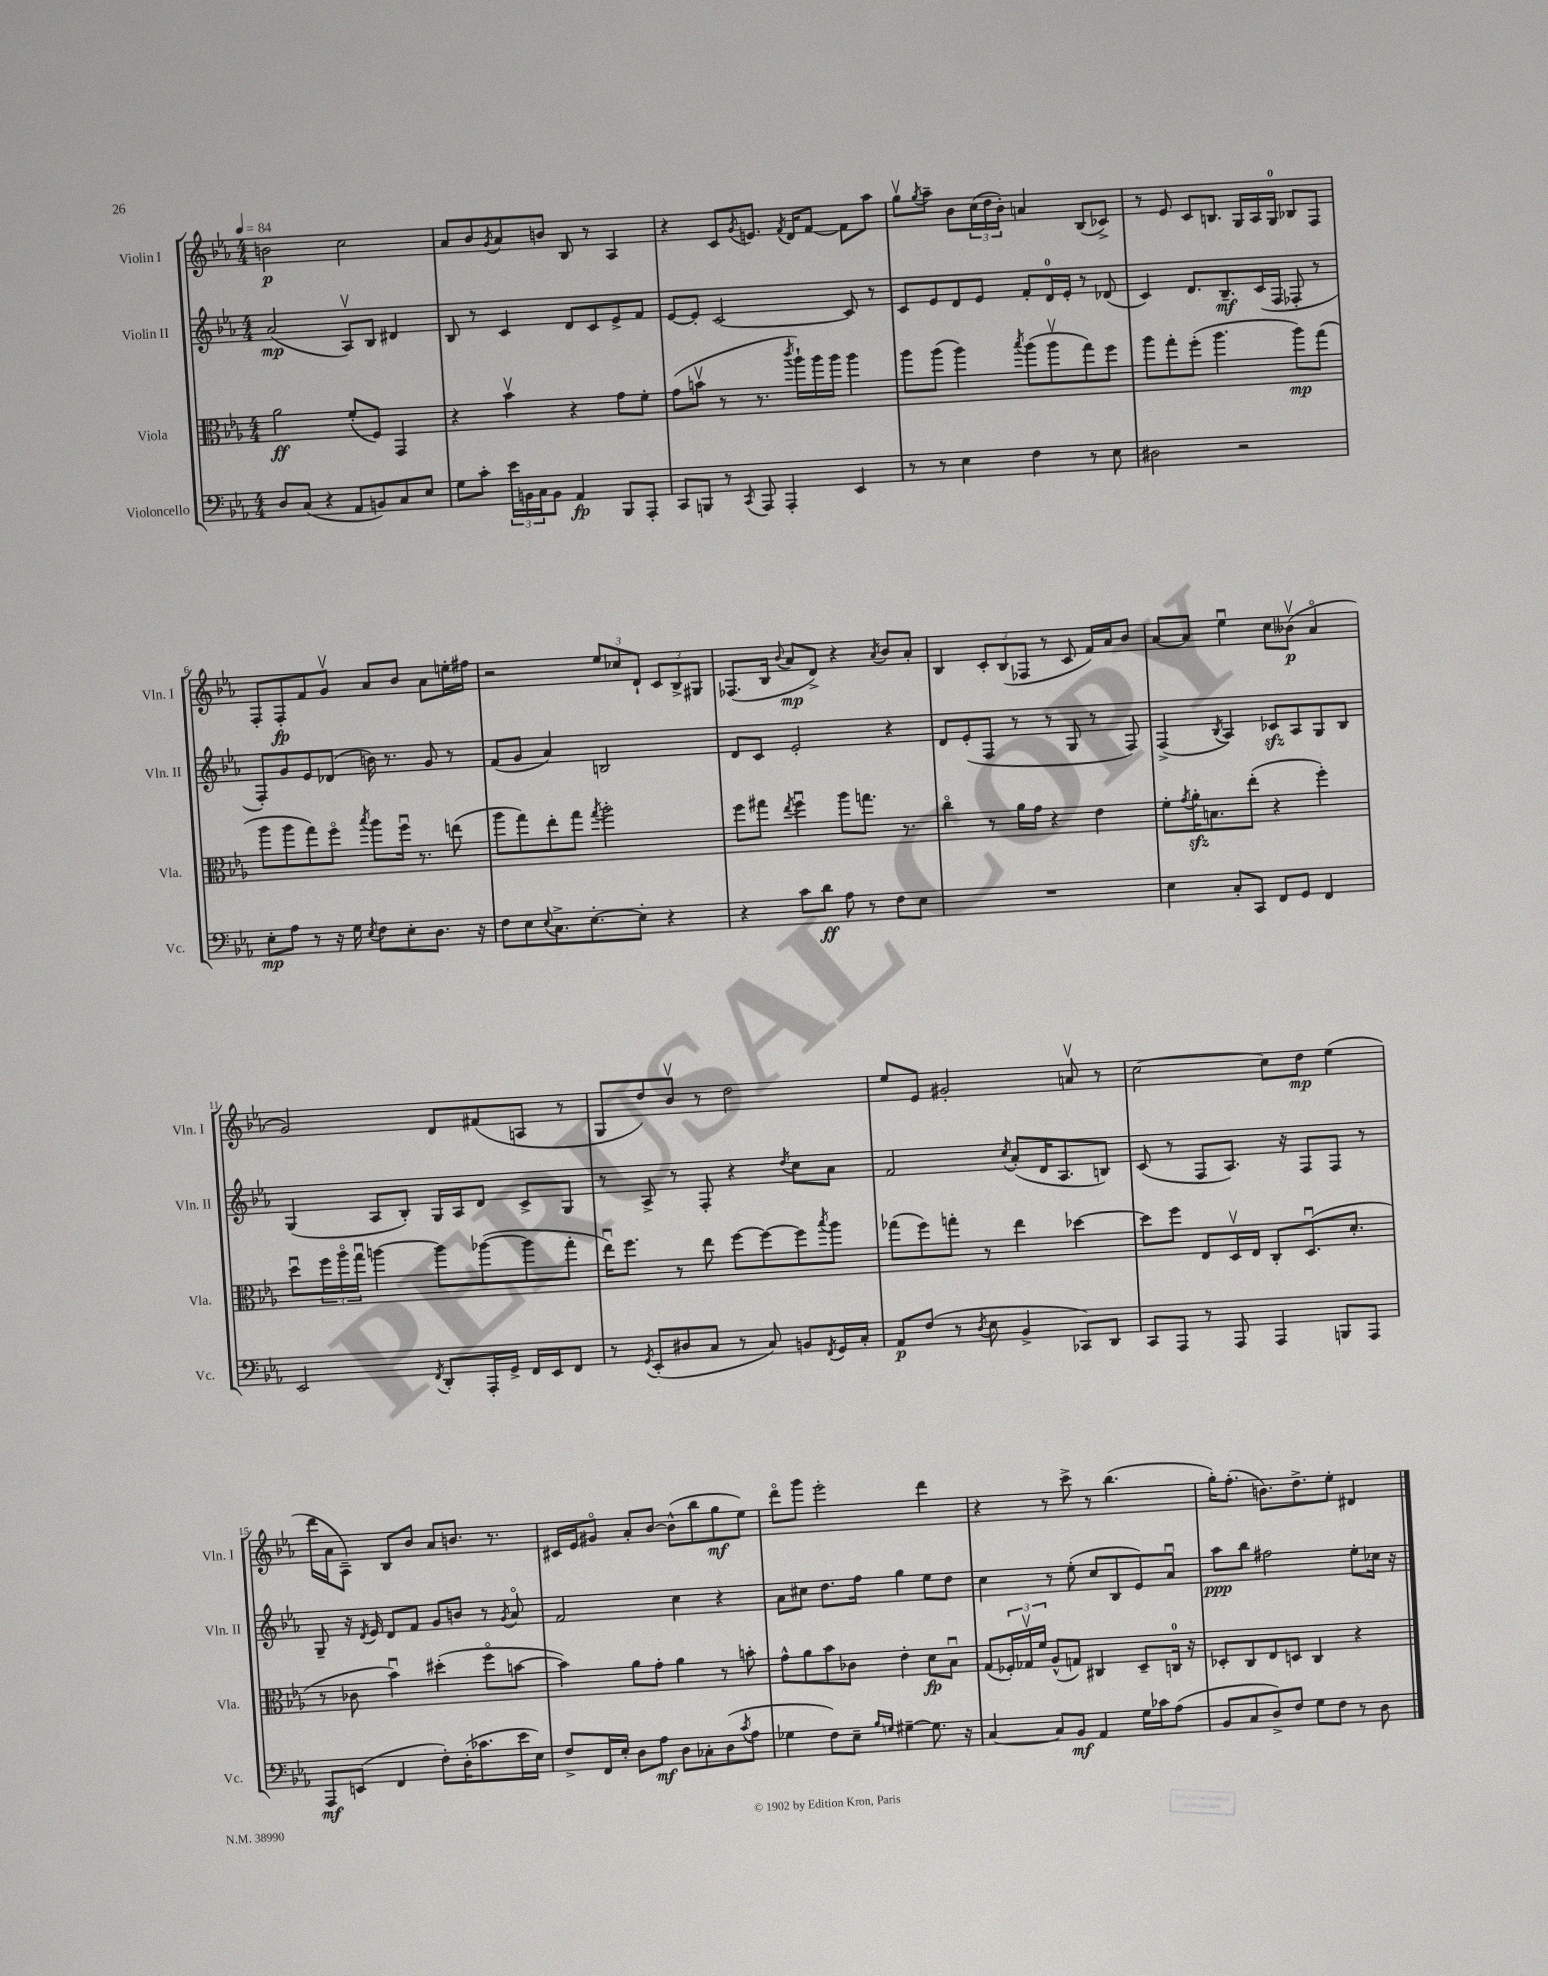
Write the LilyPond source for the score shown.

<<
\new StaffGroup <<
\new Staff = "s0" \with { instrumentName = "Violin I" shortInstrumentName = "Vln. I" } {
    \clef treble \key ees \major \numericTimeSignature \time 4/4 \tempo 4 = 84
    b'2\p c''2 |
    aes'8 bes'8 \acciaccatura { g'8 } aes'8 b'8 bes8 r8 aes4 |
    r4 c'8 \acciaccatura { g'8 } e'8. \acciaccatura { f'8 } d'16 f'8~ f'8 aes''8 |
    g''8\upbow \acciaccatura { g''8 } aes''8-- bes'8 \tuplet 3/2 { c''16( d''16 bes'16-.) } a'4 bes8( ces'8->) |
    r8 ees'8 c'8 b8. g16 aes16 g16-0 bes8 f8 |
    f8-. f8-.\fp f'8 g'8\upbow aes'8 bes'8 aes'8 e''16-. fis''16 |
    r2 \tuplet 3/2 { ees''8 ces''8 d'8-! } \tuplet 3/2 { c'8 bes8-> gis8 } |
    fes8.( bes16 \appoggiatura { bes'8 } aes'8\mp d'8->) r4 \acciaccatura { aes'8 } bes'8 aes'8-. |
    bes4 \tuplet 3/2 { c'8-. bes8( fes8 } r8 c'8 f'16) aes'16 bes'8 |
    aes'8~ aes'8 ees''4\downbow c''8 beses'8\upbow\p( aes'4\flageolet |
    g'2) d'8 fis'8( a8 r8 |
    g8 d''8) bes'8\upbow r8 d''2 |
    ees''8 ees'8 gis'2-. a'8\upbow r8 |
    c''2~ c''8 d''8\mp ees''4( |
    d'''16 aes'16 aes8--) bes8 bes'8 aes'8 b'8. r8. |
    cis'16 ees'16 gis'8\flageolet aes'8-. bes'8~ bes'8-^( bes''8 g''8\mf ees''8) |
    d'''8\flageolet g'''8 ees'''2-. d'''4 |
    r4 r8 c'''8-> r8 bes''4.( |
    g''16-.) f''8.-.( b'8.) d''8.-> ees''8-. dis'4 \bar "|." |
}
\new Staff = "s1" \with { instrumentName = "Violin II" shortInstrumentName = "Vln. II" } {
    \clef treble \key ees \major \numericTimeSignature \time 4/4
    aes'2\mp( aes8\upbow) bes8 dis'4 |
    bes8 r8 c'4 d'8 c'8 ees'8-> f'8 |
    ees'8~ ees'8-. c'2~ c'8 r8 |
    c'8 ees'8 d'8 ees'8 f'8-. d'16-0 ees'16-. r8 des'8( |
    c'4) d'8. bes8.--\mf c'16( f16 fes8-. r8 |
    f8-.) g'8 ees'8 des'8( b'16) r8. g'8 r8 |
    f'8( g'8 aes'4) b2 |
    d'8 c'8 ees'2-. r4 |
    d'8 ees'8-.( f8 r8 r8 g8 r8 f8) |
    f4->( \acciaccatura { bes8 } aes4) ces'8\sfz aes8 g8 bes8 |
    g4( aes8 bes8-.) g16 aes16 d'8 c'8-> g8 |
    r8 aes8-> r8 f8-. r4 \acciaccatura { d''8 } c''8 aes'8 |
    f'2 \acciaccatura { c''8 } aes'8-.( d'16 aes8. b8) |
    c'8( r8 f8 aes8.) r16 f8 f8 r8 |
    g8-- r16 \acciaccatura { d'8 } ees'16 d'8 f'8 g'8 b'8 r8 \acciaccatura { g'8 } aes'8\flageolet |
    f'2 c''4 r4 |
    aes'8 cis''8 d''8. f''16 g''4 ees''8 d''8 |
    c''4 r8 ees''8-.( c''8 bes8 ees'8) aes'8\downbow |
    aes''8\ppp bes''8 fis''2 ees''8-. ces''16 r16 \bar "|." |
}
\new Staff = "s2" \with { instrumentName = "Viola" shortInstrumentName = "Vla." } {
    \clef alto \key ees \major \numericTimeSignature \time 4/4
    aes'2\ff f'8-.( f8) g,4 |
    r4 bes'4\upbow r4 g'8 f'8-. |
    g'8( b'8\upbow r8 r8. \acciaccatura { c'''8 } aes''16-!) aes''16 aes''16 aes''4 |
    aes''8 aes''8( aes''4) \acciaccatura { bes''8 } aes''8( aes''8\upbow g''8) f''8 |
    aes''8 g''8-. f''8-.( aes''4. aes''8\mp) g''8( |
    aes''8 aes''8 g''8) f''8\flageolet \acciaccatura { bes''8 } aes''8 f''16\downbow r8. e''8( |
    aes''8 g''8) ees''8-. g''8 \acciaccatura { g''8 } aes''2-. |
    f''8 gis''8 \acciaccatura { ees''8 } f''4\downbow aes''8 g''8. r8. |
    c''4\flageolet r8 aes'16 g'16 r4 ees'4 |
    f'8-. \acciaccatura { g'8 } aes'16-.\sfz b8. ees''8-.( r4 f''4-.) |
    d''8\downbow \tuplet 3/2 { f''16 aes''16\flageolet g''16\downbow } a''4~ a''8 aes''8~( aes''8 g''8-. |
    ees''16\downbow) f''8. r8 ees''8 f''8~ f''8~ f''8 \acciaccatura { bes''8 } aes''8 |
    ges''8( f''8) g''8-. r8 ees''4 des''4~ |
    des''8 f''8 ees8 d16\upbow ees16 c8-. d8.\downbow( d'8.-. |
    r8 ces'8 bes'4\downbow) dis''4-.( f''8\flageolet b'8~ |
    b'4) aes'8 g'8-. aes'4 r8 b'8-. |
    g'8-^ aes'8 bes'8 ces'8 ees'4-. d'8\fp bes8\downbow |
    g8( \tuplet 3/2 { fes16-.) ges16\upbow f'16 } aes8-^( g8) cis4 d8-- c16-0 r16 |
    des8-. c8 ees8 d8 c4 r4 \bar "|." |
}
\new Staff = "s3" \with { instrumentName = "Violoncello" shortInstrumentName = "Vc." } {
    \clef bass \key ees \major \numericTimeSignature \time 4/4
    d8 c8( r4 aes,8 b,8) c8 ees8 |
    g8 c'8-. \tuplet 3/2 { ees'16 b,16 c16 } b,8 aes,4\fp bes,,8 aes,,8-. |
    c,8 b,,8 r8 \acciaccatura { c,8 } aes,,8 aes,,4-. ees,4 |
    r8 r8 ees4 f4 r8 ees8 |
    dis2 r2 |
    ees8-.\mp aes8 r8 r16 g16 \acciaccatura { ees8 } f8 ees8-. d8. r16 |
    f8 ees8 \appoggiatura { ees8 } c8.-> ees8.~-. ees8-. r4 |
    r4 c'8 d'8\ff aes8 r8 f8 ees8 |
    R1 |
    ees4 c8-. c,8 f,8 g,8 f,4 |
    ees,2 \acciaccatura { f,8 } d,8-. aes,,16-. g,16-> f,16 ees,16 f,8 |
    r8 \acciaccatura { g,8 } ees,8-.( dis8 c8 r8 c8) b,8 \acciaccatura { f,8 } g,16 c16-. |
    aes,8\p f8( r8 \acciaccatura { d8 } ees8 bes,4-> ces,8) d,8 |
    c,8 aes,,8 r8 aes,,8 aes,,4 b,,8 aes,,8 |
    aes,,8\mf e,8( f,4 f8-.) d16-.( ces'8. ees'16 ees16) |
    f8-> f,16 ees16-. d8 aes8\mf d8 ces8-. d8( \acciaccatura { c'8 } aes8 |
    ges4 f8) ees8-- \grace { bes16 g16 } gis4~-- gis8. r16 |
    c4~ c8 bes,8\mf aes,4 g16 ces'16 aes8( |
    bes,8 c8 d8->) f8 g8 f8 r8 d8 \bar "|." |
}
>>
>>
